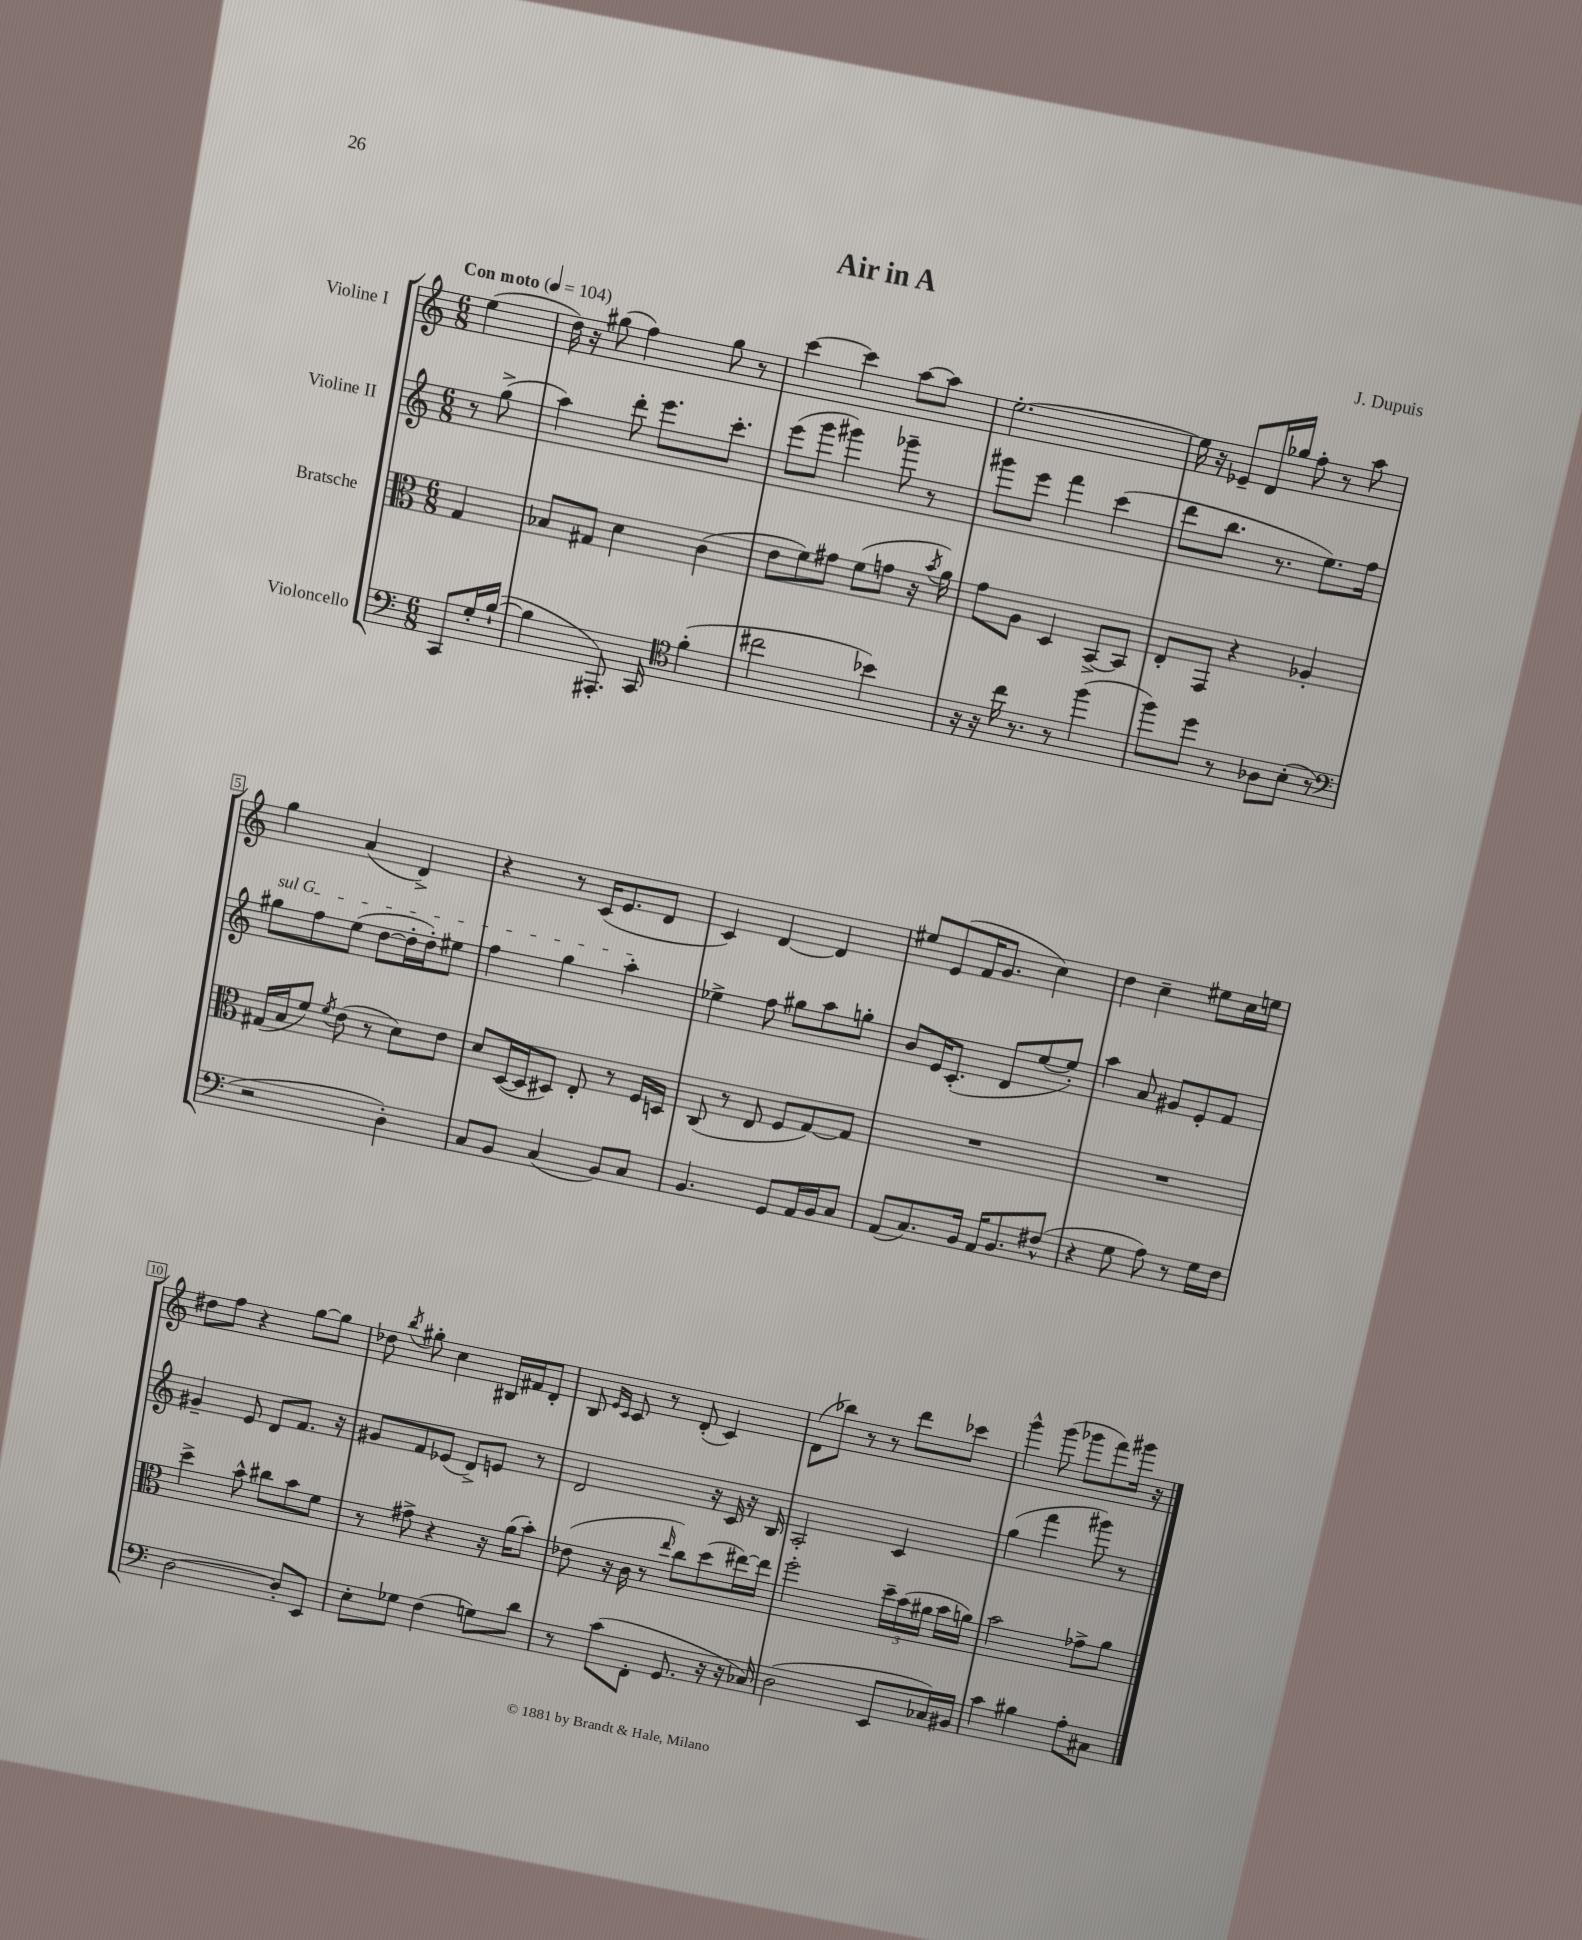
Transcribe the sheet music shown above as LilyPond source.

\header { title = "Air in A" composer = "J. Dupuis" }
<<
\new StaffGroup <<
\new Staff = "s0" \with { instrumentName = "Violine I" } {
    \clef treble \key c \major \numericTimeSignature \time 6/8 \partial 4 \tempo "Con moto" 4 = 104
    \autoBeamOff e''4( |
    d''16) r16 gis''8( f''4) gis''8 r8 |
    c'''4~ c'''4 a''8[~ a''8] |
    e''2.~-. |
    e''16 r16 ees'8[-- d'16 ges''16] f''8-. r8 a''8 |
    g''4 a'4( d'4->) |
    r4 r8 c'16[( e'8. d'8] |
    c'4) d'4~ d'4 |
    eis''8[ e'8( f'16 g'8.] c''4) |
    d''4 c''4-- eis''8[ c''16 e''16] |
    dis''8[ f''8] r4 g''8[~ g''8] |
    des''8 \acciaccatura { b''8 } gis''8-. c''4 bis16[ fis'16 d'8]-. |
    b8 \grace { e'16[ c'16] } c'8 r8 d'8-.( c'4) |
    d'8[( bes''8]) r8 r8 d'''8[ ces'''8] |
    g'''4-^ g'''8( ges'''8[ f'''8) gis'''16] r16 \bar "|." |
}
\new Staff = "s1" \with { instrumentName = "Violine II" } {
    \clef treble \key c \major \numericTimeSignature \time 6/8 \partial 4
    \autoBeamOff r8 g''8->( |
    a''4) d'''8-. e'''8.[ c'''8.]-. |
    e'''8[( g'''8] gis'''4) ges'''8-- r8 |
    gis'''8[ e'''8] f'''4 c'''4( |
    d'''8[ b''8.] r8. e''8.[) f''16] |
    \once \override TextSpanner.bound-details.left.text = \markup { \italic "sul G" } gis''8[\startTextSpan f''8 e''8]( d''8[~ d''16-. d''16-.) eis''8] |
    f''4 g''4 a''4-.\stopTextSpan |
    ees''4-> f''8 gis''8[ a''8 g''8]-. |
    b'8[ e'16 c'8.]-.( d'8[ e''8~ e''8]-.) |
    a''4 a'8 gis'8[ e'8-. f'8] |
    gis'4-- e'8 d'8[ f'8.] r16 |
    gis'8[ f'8 ees'8]( d'8[->) e'8] r8 |
    d'2 r16 c'16 r16 b16 |
    a2-. c'4 |
    g''4( f'''4 gis'''8) r8 \bar "|." |
}
\new Staff = "s2" \with { instrumentName = "Bratsche" } {
    \clef alto \key c \major \numericTimeSignature \time 6/8 \partial 4
    \autoBeamOff g4 |
    bes8[ gis8] d'4 c'4( |
    e'8[ f'8) gis'8] f'8[( g'8] r16 \acciaccatura { b'8 } a'16) |
    g'8[ a8] d4 b,8[~-> b,8] |
    e8[-. g,8] r4 aes4-. |
    gis16[( b16 f'8]) \acciaccatura { f'8 } e'8( r8 d'8[) e'8] |
    d'8[ d16~( d16 dis8]) e8-. r8 f16[ d16] |
    c8( r8 e8 f8[ g8~) g8] |
    R2. |
    R2. |
    d''4-> b'8-^ cis''8[ b'8 f'8] |
    r8 gis'8-> r4 r16 a'16[( b'8]-.) |
    ees'8( r16 c'16 r8 \grace { e''16 } c''8[) d''8( eis''16~) eis''16] |
    f''2-. \tuplet 3/2 { d''16[-- b'16( ais'16] } b'16[ a'16]) |
    b'2 ges'8[-> a'8] \bar "|." |
}
\new Staff = "s3" \with { instrumentName = "Violoncello" } {
    \clef bass \key c \major \numericTimeSignature \time 6/8 \partial 4
    \autoBeamOff c,8[ g16-. b16]~-!( |
    b4 ais,,8.-.) c,16 \clef tenor f'4-.( |
    cis''2 bes'4) |
    r16 r16 c''16 r8. r8 f''4( |
    f''8[) d''8] r8 aes8[ b8]-.( r8 |
    \clef bass r2 d4-.) |
    c8[ b,8] c4( b,8[) c8] |
    b,4. g,8[ a,16 b,16 c8] |
    a,8[( c8.) b,16] a,16[ b,8. fis8]-^( |
    r4 g8 a8) r8 g16[ f16] |
    d2~ d8[-. e,8] |
    e8[-. ges8] f4( g8[) d'8] |
    r8 c'8[( f,8]-. g,8. r16 r16 ces16) |
    d2( e,8[ ces16) bis,16] |
    c'4 bis4 a8[-. cis8] \bar "|." |
}
>>
>>
\layout { \context { \Score \override BarNumber.stencil = #(make-stencil-boxer 0.1 0.3 ly:text-interface::print) } }
